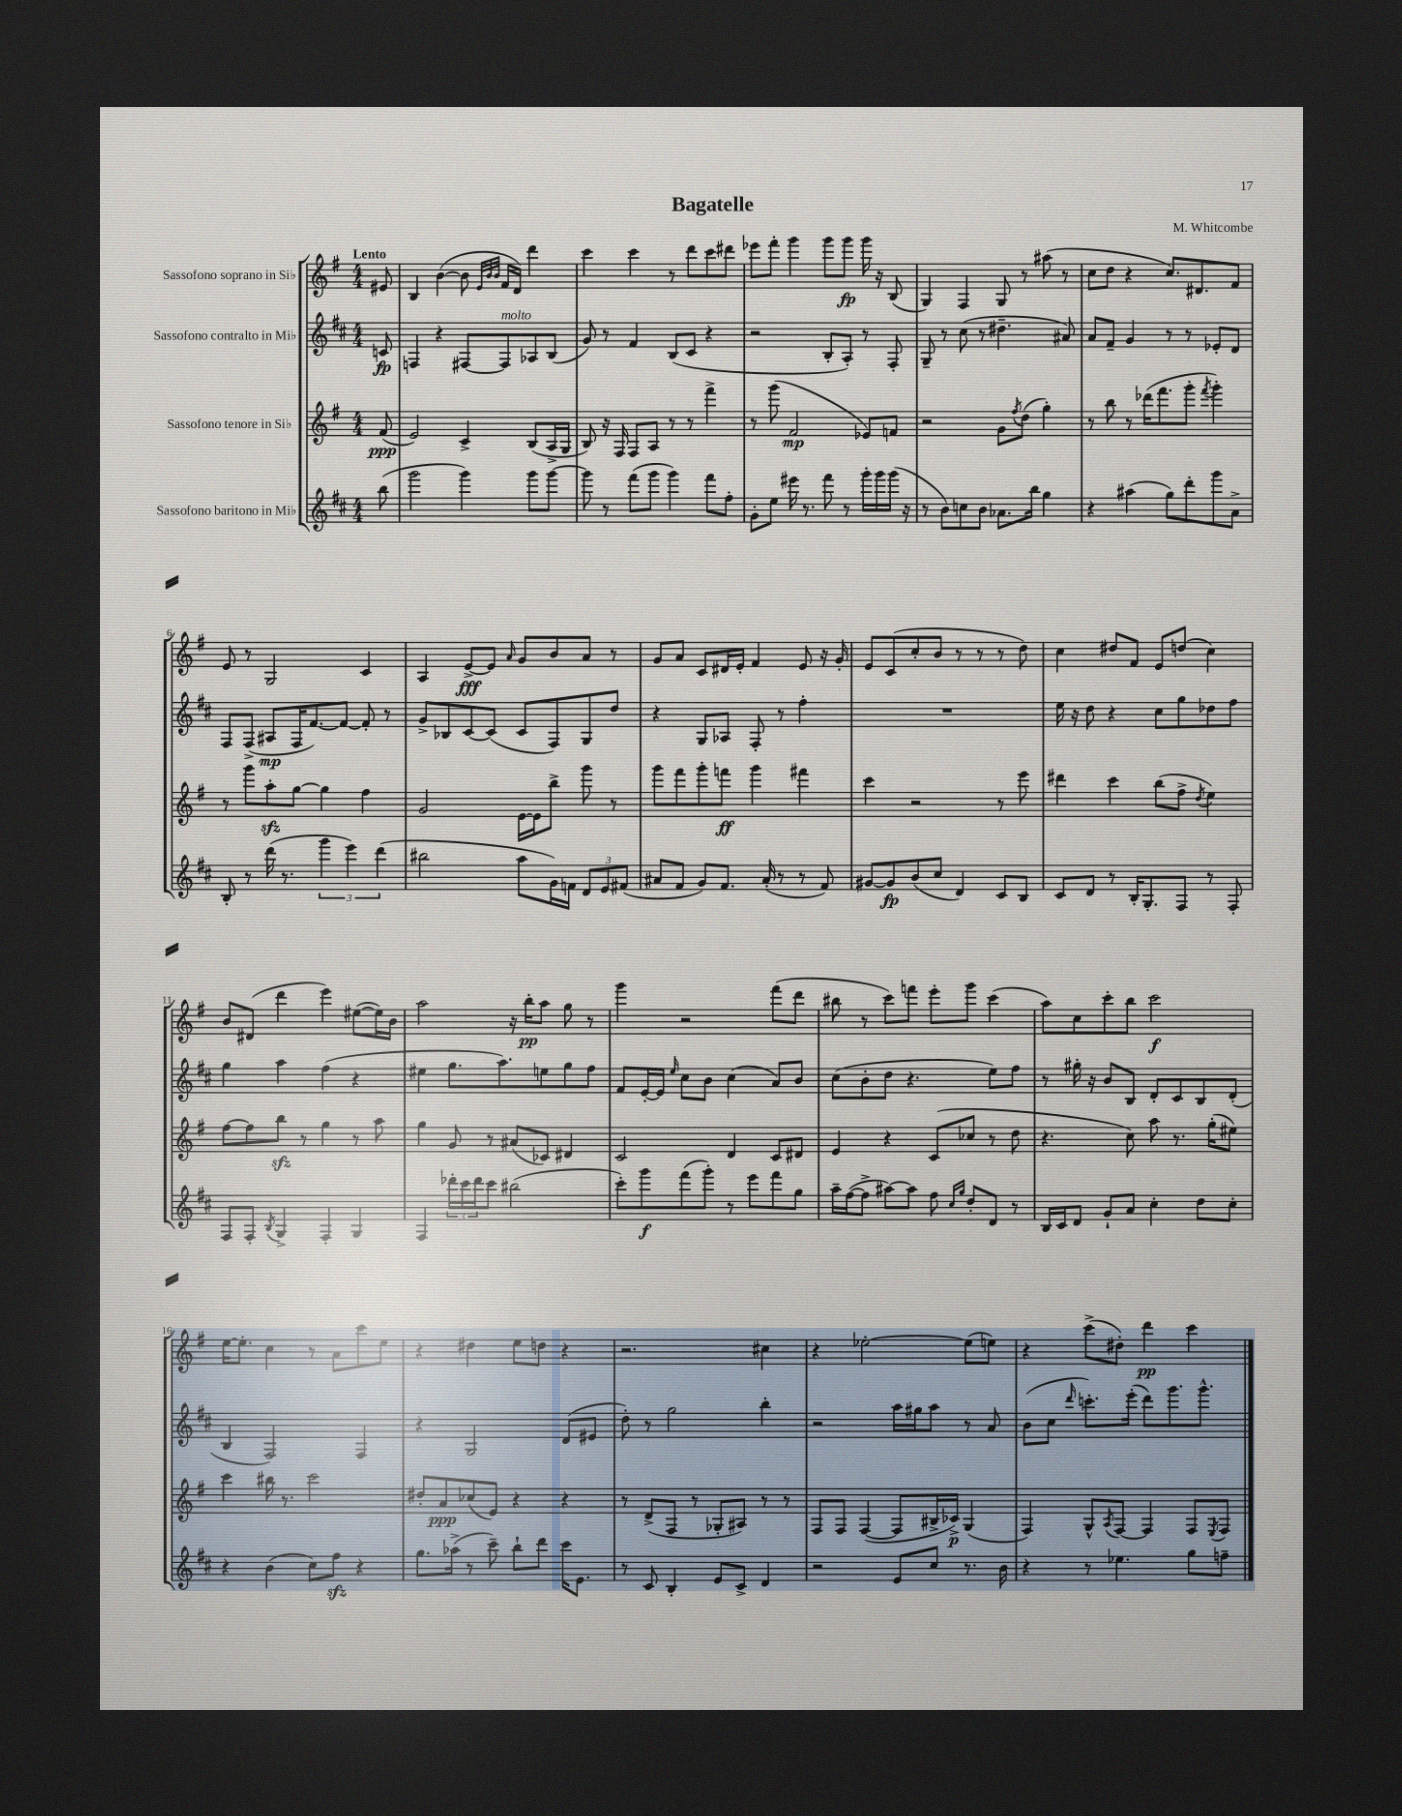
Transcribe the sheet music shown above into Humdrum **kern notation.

**kern	**kern	**kern	**kern
*staff4	*staff3	*staff2	*staff1
*clefG2	*clefG2	*clefG2	*clefG2
*k[f#c#]	*k[f#]	*k[f#c#]	*k[f#]
*M4/4	*M4/4	*M4/4	*M4/4
(8bb	(8f#	8c	8e#
=	=	=	=
2ggg	2e)	4F	4B
.	.	4r	([4b
4ggg)	4c^	[8F#	8b]
.	.	.	32qqe
.	.	.	32qqb
.	.	.	32qqb
.	.	8F#]	16f#
.	.	.	16d)
8ggg	(8B	8A-	4ddd
[8ggg	16A^	(8B	.
.	16G	.	.
=	=	=	=
8ggg]	8B)	8g)	4ccc
8r	16r	8r	.
.	16F#	.	.
(8fff#	8F#	4f#	4ccc
8ggg	8A	.	.
4ggg)	8r	(8B	8r
.	8r	8c#	8ddd
8fff#	4fff#^	4r	8ccc
8ff#'	.	.	8ddd#
=	=	=	=
8g'	8r	2r	8eee-
8ee	(8ggg	.	8fff#'
16eee#	2f#	.	4ggg
8.r	.	.	.
8fff#	.	8B'	8ggg
8r	.	8A')	8ggg
16ggg'	8e-)	8r	16ggg
16ggg	.	.	16r
(16ggg	8f	8F#'	(8B
16r	.	.	.
=	=	=	=
8r	2r	8G~	4G)
8b)	.	8r	.
8cc	.	(8cc#	4F#
8b	.	8r	.
8.a-	8g	4.dd#~	8G
.	8qff#	.	.
.	(8dd	.	8r
16bb	.	.	.
4gg	4gg')	.	(8aa#
.	.	8a#)	8r
=	=	=	=
4r	8r	8a	8cc
.	8bb	8f#~	8dd
(4aa#	8r	4g	4r
.	(16ddd-	.	.
.	8.fff#	.	.
8gg)	.	8r	8.cc)
8ddd'	8ggg'	8r	.
.	.	.	8.d#
.	8qfff#	.	.
8ggg	4ggg')	8e-'	.
8a^	.	8d	8f#
=	=	=	=
8B'	8r	8F#	8e
8r	8ggg	(8F#^	8r
(16ddd	8aa'	8A#	2G
8.r	.	.	.
.	[8gg	16F#	.
.	.	[8.f#)	.
6ggg	4gg]	.	.
.	.	8f#_	.
6eee)	.	.	.
.	4ff#	8f#']	4c
(6ddd	.	.	.
.	.	8r	.
=	=	=	=
2bb#	2g	8g^	4A
.	.	8B-	.
.	.	[8c#	[8e^
.	.	(8c#]	8e]
.	.	.	16qqa
8aa	[16e	8c#	8g
.	16e]	.	.
16g)	8bb^	8F#)	8b
16f	.	.	.
12d	8ggg	8G	8a
12e	.	.	.
.	8r	8dd	8r
(12f#	.	.	.
=	=	=	=
8a#	8ggg	4r	8g
8f#	8fff#	.	8a
8g)	8ggg'	8G	8c
8.f#	8fff	8A-	16d#
.	.	.	16e'
.	4ggg	8F#'	4f#
(16a#'	.	.	.
8r	.	8r	.
8r	4fff#	4ff#'	8e
8f#)	.	.	16r
.	.	.	16g'
=	=	=	=
[8g#	4ccc	1r	8e
8g#]	.	.	(8c
(8b	2r	.	8cc'
8cc#	.	.	8b
4d)	.	.	8r
.	.	.	8r
8c#	8r	.	8r
8B	8eee	.	8dd)
=	=	=	=
8c#	4ddd#	16ee	4cc
.	.	16r	.
8d	.	8dd	.
8r	4ccc	4r	8dd#
16B'	.	.	8f#
8.G'	.	.	.
.	(8bb	8cc#	8e
8F#	8ff#^	8gg	(8dd
.	8qdd	.	.
8r	4ee)	8dd-	4cc)
8F#'	.	8ff#	.
=	=	=	=
8F#	[8ff#	4gg	8b
8F#'	8ff#]	.	(8d#
8qB	.	.	.
4G^	8bb	4aa	4ddd
.	8r	.	.
4F#'	4gg	(4ff#	4eee)
4G	8r	4r	([8ee#
.	8aa	.	16ee#])
.	.	.	16b
=	=	=	=
4F#	4gg	4ee#	2aa
24ddd-'	8g	8.gg	.
24ccc#	.	.	.
24ddd-	.	.	.
8ccc#	8r	.	.
.	.	8.aa)	.
(2bb#	(8a#	.	16r
.	.	.	16bb'
.	8c-)	8ee	8aa
.	4d#	8gg	8gg
.	.	8ff#	8r
=	=	=	=
8ccc#')	2c	8f#	4ggg
8ggg	.	[16e'	.
.	.	16e]	.
.	.	16qqee	.
(8fff#	.	8cc#	2r
8ggg')	.	8b	.
8r	4d	(4cc#	.
8eee	.	.	.
8fff#	8c	8a)	(8fff#
8gg	8d#	8b	8ddd
=	=	=	=
16aa~	4e	(8cc#	8bb#
([16ff#	.	.	.
8ff#^]	.	8b'	8r
[8aa#)	4r	8dd	8ccc)
8aa#]	.	4.r	8fff
8ff#	(8c	.	8eee'
16qqcc#	.	.	.
16qqgg	.	.	.
8dd'	8cc-	.	8ggg
8d	8r	8ee)	(4ccc
8r	8dd	8ff#	.
=	=	=	=
16B	4.r	8r	8aa)
16c#	.	.	.
8d	.	16gg#'	8cc
.	.	16r	.
8g`	.	8b	8ccc'
8a	8cc)	8B	8bb
4cc#'	8aa	8d'	2ccc
.	8.r	8c#	.
8dd	.	8B	.
.	(16gg'	.	.
8cc#'	8ee#)	(8d'	.
=	=	=	=
4r	4ccc	4B	[16ee
.	.	.	8.ee']
(4b	16bb#	2F#)	4cc
.	8.r	.	.
8cc#)	2ccc	.	8r
8ff#	.	.	8a
4r	.	4F#	8ccc
.	.	.	8ee
=	=	=	=
8.gg	8dd#'	4r	4r
.	8a	.	.
(16aa-^	.	.	.
8r	(8cc-	2G	4dd#
8ccc#~)	8e)	.	.
8bb`	4r	.	8ee
8ddd	.	.	8dd
16ccc#	4r	(8d	4r
8.e	.	.	.
.	.	8e#	.
=	=	=	=
8r	8r	8dd')	2.r
8c#	(8d^	8r	.
4B'	8F#	2gg	.
.	8r	.	.
8e	8G-'	.	.
8c#^	8A#)	.	.
4d	8r	4bb'	4cc#
.	8r	.	.
=	=	=	=
2r	8F#	2r	4r
.	8F#	.	.
.	([4F#	.	[2ee-'
8e	8F#]	16aa	.
.	.	16gg#	.
8cc#	16B#^	8aa	.
.	16c-^)	.	.
8.r	(4G	8r	(8ee-]
.	.	8a	8ee)
16b	.	.	.
=	=	=	=
4r	4F#)	(8b	4r
.	.	8cc#	.
.	.	16qqddd	.
8r	8G^^	8.ccc')	(8ccc^
.	8qA	.	.
4.ee-	[8F#	.	8dd#')
.	.	(16eee'	.
.	4F#]	8ddd)	4ddd
.	.	8.ggg	.
8gg	8F#	.	4ccc
.	.	8.ggg^^	.
.	8qE	.	.
8ff~	8F#	.	.
==	==	==	==
*-	*-	*-	*-
